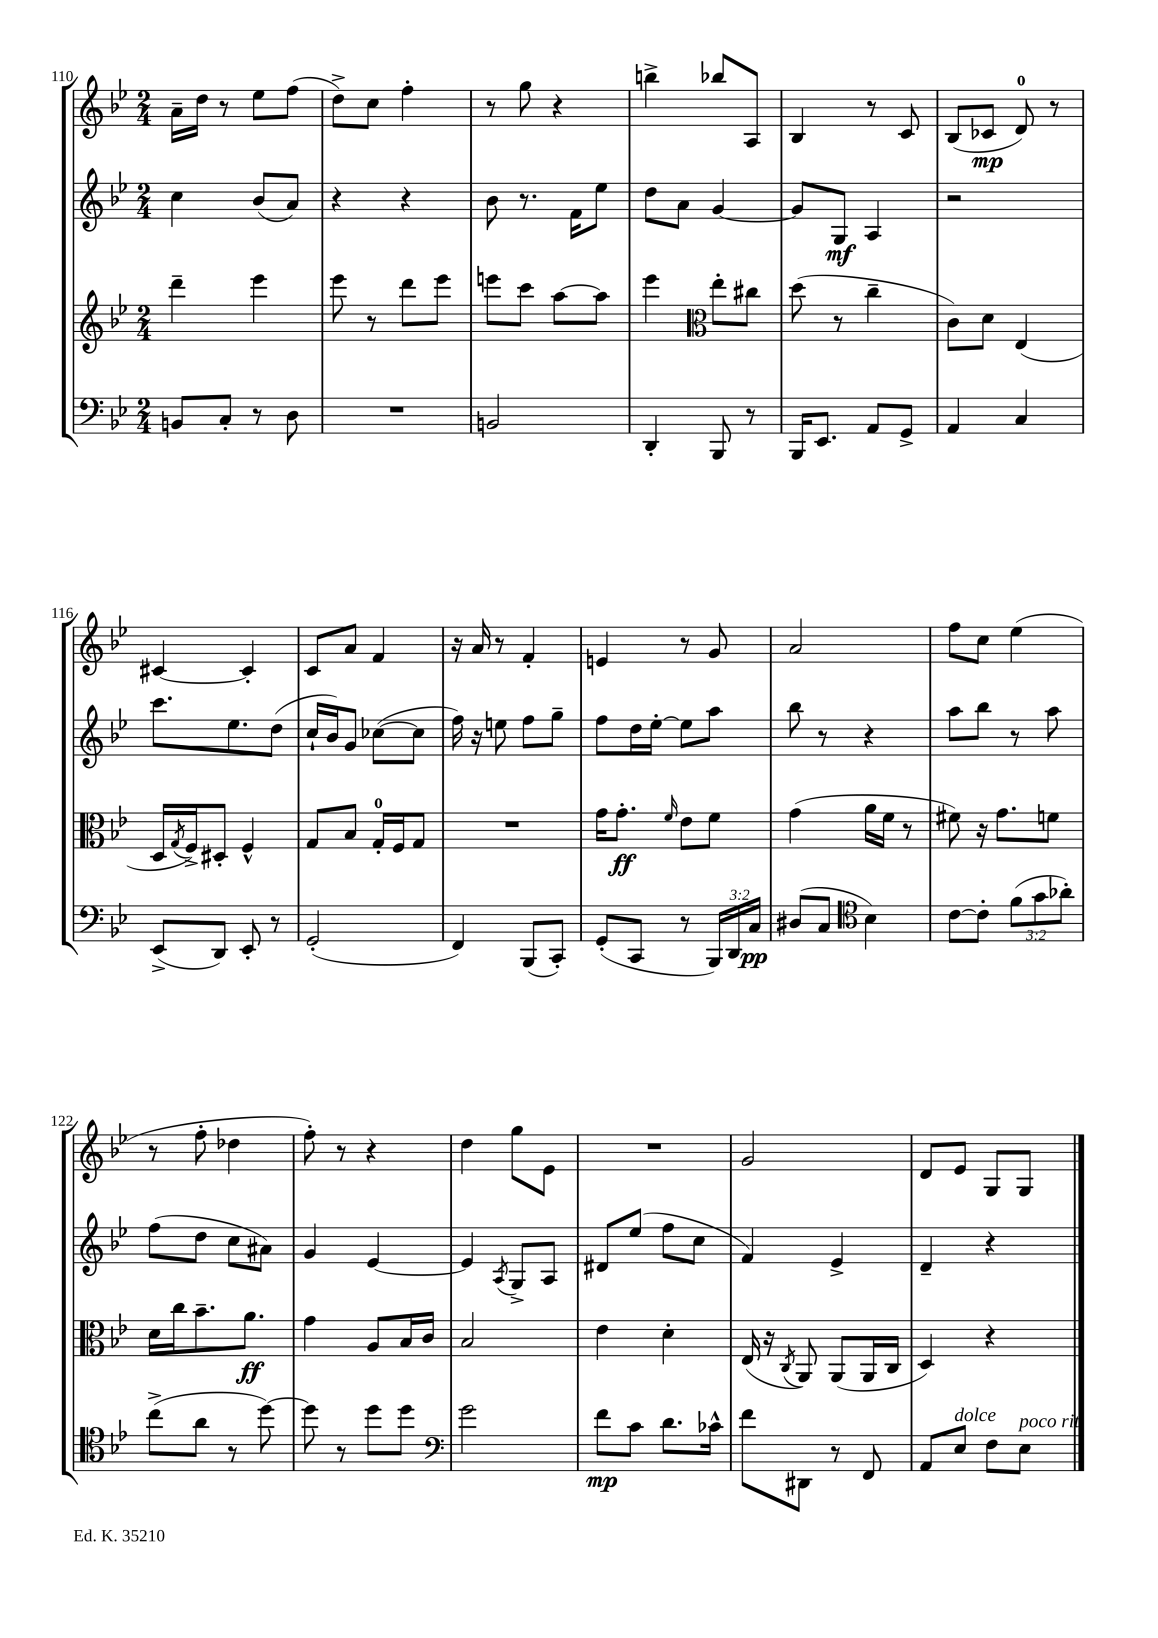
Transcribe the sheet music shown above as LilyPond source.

<<
\new StaffGroup <<
\new Staff = "s0" {
    \clef treble \key bes \major \numericTimeSignature \time 2/4
    a'16-- d''16 r8 ees''8 f''8( |
    d''8->) c''8 f''4-. |
    r8 g''8 r4 |
    b''4-> bes''8 a8 |
    bes4 r8 c'8 |
    bes8( ces'8\mp d'8-0) r8 |
    cis'4~ cis'4-. |
    c'8 a'8 f'4 |
    r16 a'16 r8 f'4-. |
    e'4 r8 g'8 |
    a'2 |
    f''8 c''8 ees''4( |
    r8 f''8-. des''4 |
    f''8-.) r8 r4 |
    d''4 g''8 ees'8 |
    R2 |
    g'2 |
    d'8 ees'8 g8 g8 \bar "|." |
}
\new Staff = "s1" {
    \clef treble \key bes \major \numericTimeSignature \time 2/4
    c''4 bes'8( a'8) |
    r4 r4 |
    bes'8 r8. f'16 ees''8 |
    d''8 a'8 g'4~ |
    g'8 g8\mf a4 |
    r2 |
    c'''8. ees''8. d''8( |
    c''16-! bes'16) g'8 ces''8~( ces''8 |
    f''16) r16 e''8 f''8 g''8-- |
    f''8 d''16 ees''16~-. ees''8 a''8 |
    bes''8 r8 r4 |
    a''8 bes''8 r8 a''8 |
    f''8( d''8 c''8 ais'8) |
    g'4 ees'4~ |
    ees'4 \acciaccatura { a8 } g8-> a8 |
    dis'8 ees''8( f''8 c''8 |
    f'4) ees'4-> |
    d'4-- r4 \bar "|." |
}
\new Staff = "s2" {
    \clef treble \key bes \major \numericTimeSignature \time 2/4
    d'''4-- ees'''4 |
    ees'''8 r8 d'''8 ees'''8 |
    e'''8 c'''8 a''8~ a''8 |
    ees'''4 \clef alto ees''8-. cis''8 |
    d''8( r8 c''4-- |
    c'8) d'8 ees4( |
    d16 \acciaccatura { g8 } f16->) dis8-. f4-^ |
    g8 bes8 g16-0-. f16 g8 |
    R2 |
    g'16 g'8.-.\ff \grace { f'16 } ees'8 f'8 |
    g'4( a'16 f'16 r8 |
    fis'8) r16 g'8. f'8 |
    d'16 c''16 bes'8.-- a'8.\ff |
    g'4 a8 bes16 c'16 |
    bes2 |
    ees'4 d'4-. |
    ees16( r16 \acciaccatura { c8 } a,8) a,8( a,16 c16 |
    d4) r4 \bar "|." |
}
\new Staff = "s3" {
    \clef bass \key bes \major \numericTimeSignature \time 2/4 \override Staff.TupletNumber.text = #tuplet-number::calc-fraction-text
    b,8 c8-. r8 d8 |
    R2 |
    b,2 |
    d,4-. bes,,8 r8 |
    bes,,16 ees,8. a,8 g,8-> |
    a,4 c4 |
    ees,8->( d,8) ees,8-. r8 |
    g,2-.( |
    f,4) bes,,8( c,8-.) |
    g,8-.( c,8 r8 \tuplet 3/2 { bes,,16) d,16 c16\pp } |
    dis8( c8 \clef tenor bes4) |
    c'8~ c'8-. \tuplet 3/2 { f'8( g'8 aes'8-.) } |
    c''8->( a'8 r8 d''8~) |
    d''8 r8 d''8 d''8 |
    \clef bass g'2 |
    f'8\mp c'8 d'8. ces'16-^ |
    f'8 dis,8 r8 f,8 |
    a,8 ees8^\markup { \italic "dolce" } f8 ees8^\markup { \italic "poco rit." } \bar "|." |
}
>>
>>
\layout { \context { \Score currentBarNumber = #110 } }
